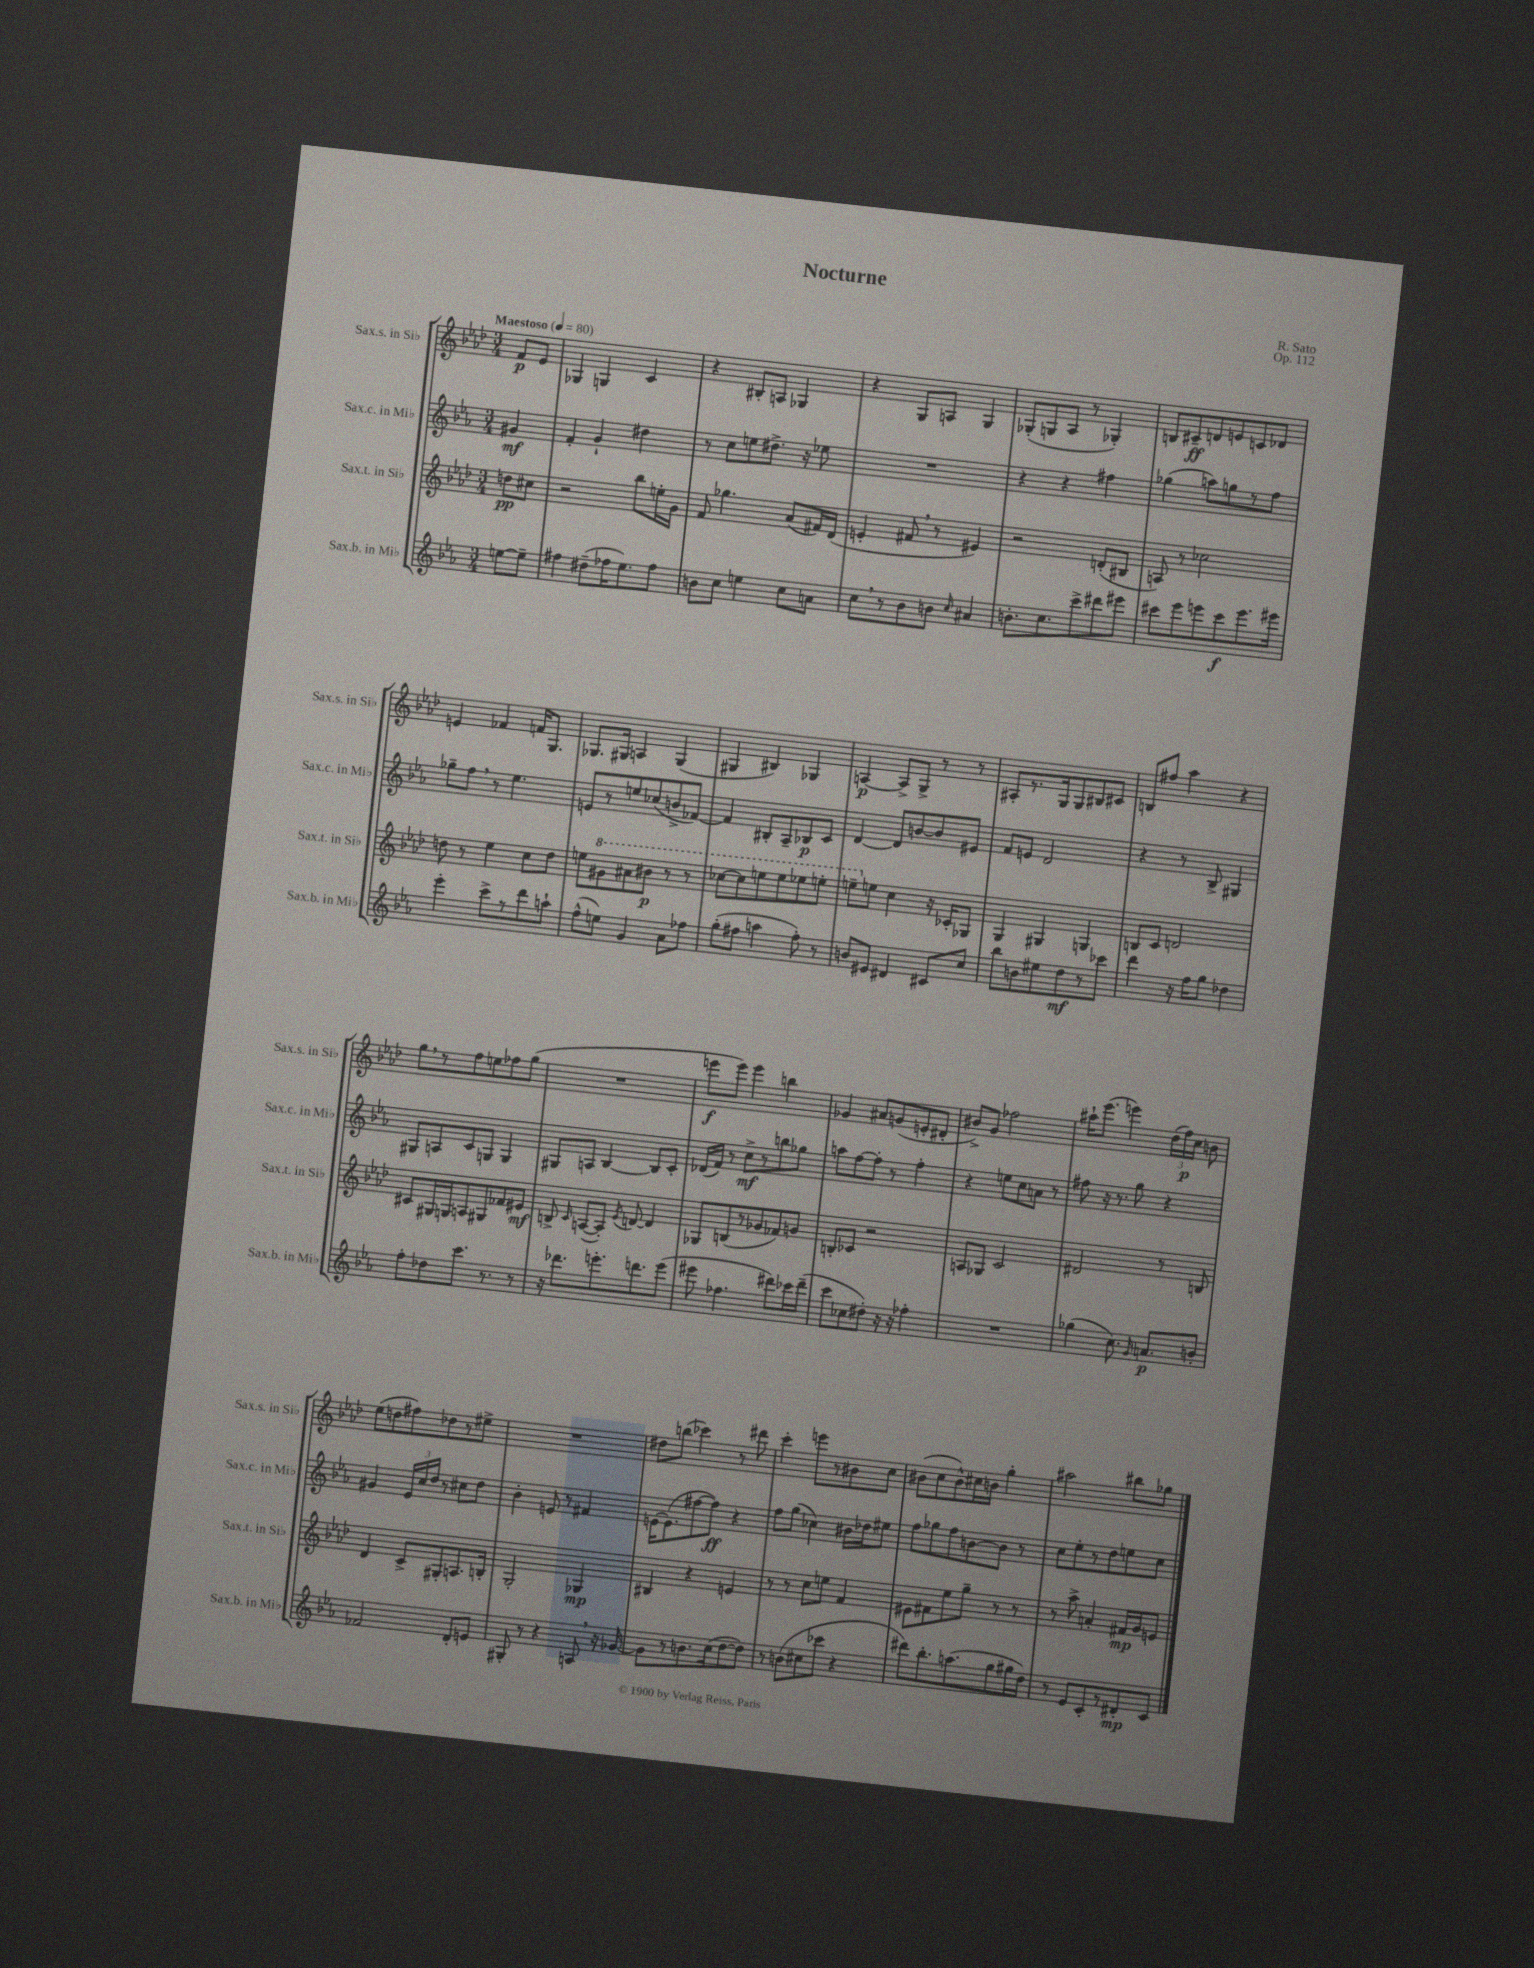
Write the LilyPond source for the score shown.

\header { title = "Nocturne" composer = "R. Sato" opus = "Op. 112" }
<<
\new StaffGroup <<
\new Staff = "s0" \with { instrumentName = "Sax.s. in Sib" shortInstrumentName = "Sax.s. in Sib" } {
    \clef treble \key aes \major \numericTimeSignature \time 3/4 \partial 4 \tempo "Maestoso" 4 = 80
    \autoBeamOff f'8[\p ees'8] |
    ges4 g4 c'4 |
    r4 bis8[-. a8] ges4 |
    r4 g8[ a8] g4 |
    ges8[-.( g8 aes8] r8 ges4-.) |
    b8[ cis'8--\ff d'8 e'8 c'8 des'8] |
    e'4 fes'4 f'16[ g8.] |
    ges8.[ gis16] a4 gis4( |
    gis4 bis4) ges4 |
    a4~\p a8[-> g8]-> r8 r8 |
    ais8[-. r8. g16 g8 bis8 cis'8] |
    b8[ fis''8] aes''4 r4 |
    g''8[ \breathe r8 f''8 e''8 fes''8 g''8]( |
    R2. |
    e'''8[\f e'''8]) e'''4 b''4 |
    ges'4 ais'8[ g'8( e'8-. dis'8]-. |
    bis'8[->) g'8] fes''2 |
    ais''16[-! ees'''8.]( e'''4) \tuplet 3/2 { des''16[( f''16\p) c''16] } b'8 |
    ees''8[( d''8 fis''8) des''8 r8 eis''8]-> |
    R2. |
    dis''8[ b''8]( ces'''4) r8 dis'''8 |
    c'''4-. e'''8[ r8 bis'8 c''8] |
    bis'8[( c''8 bis'8-^) cis''16 b'16] g''4-. |
    ais''2 bis''8[ ges''8] \bar "|." |
}
\new Staff = "s1" \with { instrumentName = "Sax.c. in Mib" shortInstrumentName = "Sax.c. in Mib" } {
    \clef treble \key ees \major \numericTimeSignature \time 3/4 \partial 4
    \autoBeamOff gis'4\mf |
    f'4-. g'4-! dis''4 |
    r8 c''8[ e''8 dis''8.]-> r16 ees''8 |
    R2. |
    r4 r4 fis''4 |
    ges''4( a''8[) g''8 r8 f''8] |
    ges''8[-- f''8] \breathe r8 ees''4. |
    e'8[ r8 e''8 ces''8( b'8-> fes'8]~) |
    fes'4 bis8[-. aes8-- bes8\p c'8] |
    d'4~ d'8[ b'8~ b'8 eis'8] |
    f'8[ e'8] d'2 |
    r4 r8 bes8-> gis4 |
    gis8[ a8 c'8 g8] g4 |
    gis8[ a8] bes4~ bes8[ c'8]-. |
    des'16[( f'16]) r8 c''8[->\mf r8 b''8 ges''8] |
    a''8[ f''8~ f''8]-. r8 f''4-. |
    r4 e''8[ c''8 a'8] r8 |
    fis''8 r16 r8. g''8 r4 |
    gis'4 \tuplet 3/2 { ees'16[ c''16 d''16] } r8 cis''8[ d''8] |
    bes'4-. e'8 r8 fis'4 |
    e'16[~ e'8.( fis''8~ fis''8]\ff) r4 |
    f''8[ g''8]( ces''4) bis'16[ des''16 eis''8] |
    f''8[ ges''8 f''8 b'8~ b'8] r8 |
    c''8[ ees''8-. r8 d''8 e''8 c''8] \bar "|." |
}
\new Staff = "s2" \with { instrumentName = "Sax.t. in Sib" shortInstrumentName = "Sax.t. in Sib" } {
    \clef treble \key aes \major \numericTimeSignature \time 3/4 \partial 4
    \autoBeamOff d''8[\pp cis''8] |
    r2 bes''8[ e''16-. g'16] |
    f'8 ges''4. aes'8[( fis'16) des'16]( |
    e'4-. fis'8 \breathe r8 eis'4) |
    r2 d'8[-.( bis8] |
    a8) r8 ces''2 |
    d''8 r8 ees''4 c''8[ d''8] |
    e''8[ \ottava #1 gis''8 ais''8 bis''8]\p r8 r8 |
    ces'''8[~ ces'''8 e'''8 e'''8 ees'''8 e'''8]-. |
    e'''8[-- \ottava #0 e''8] c''4 r16 ces'16[-. ges8] |
    g4 gis4 g4 |
    b8[ c'8] d'2 |
    cis'8[ gis16 g16 a8 gis8 fes'8 eis'8]\mf |
    b8-> \grace { c'16 } a8[~( a8]-.) \acciaccatura { ees'8 } d'8~ d'4 |
    ges8[ b8( r8 ges'8 fes'8) g'8] |
    b8[-. ces'8] r2 |
    a8[ ges8] c'2 |
    dis'2 r8 b8 |
    des'4 c'8[-> gis8-. a8. b16]-. |
    g2-. ges4\mp |
    bis4 r4 e'4 |
    r8 r8 c''8[ e''8] f'4 |
    eis'8[ fis'8 ees''8 g''8]-- r8 r8 |
    r8 aes''8-> a'4-. fis'16[\mp g'16 e'8] \bar "|." |
}
\new Staff = "s3" \with { instrumentName = "Sax.b. in Mib" shortInstrumentName = "Sax.b. in Mib" } {
    \clef treble \key ees \major \numericTimeSignature \time 3/4 \partial 4
    \autoBeamOff e''8[~ e''8]-- |
    fis''4 dis''8[--( fes''16 ees''8.) fes''8] |
    b'8[ c''8] e''4 c''8[ a'8] |
    c''8[ \breathe r8 bes'8 b'8] \grace { c''16 } ais'4 |
    b'8.[-. c''8. c'''8-> dis'''8 eis'''8] |
    cis'''8[ ees'''8 e'''8 cis'''8\f e'''8. eis'''16] |
    ees'''4-. c'''8[-> r8 d'''8 a''8]-! |
    f''8[-^( e''8]) g'4 aes'8[ fes''8] |
    g''8[-.( fis''8] a''4 fis''8-.) r8 |
    b'8[ eis'8] dis'4 cis'8[ c''8] |
    bes''8[ b'8 eis''8 d''8\mf r8 ces'''8] |
    d'''4 r16 f''16[ g''8] des''4 |
    f''8[-. des''8 c'''8.] r8. r8 |
    r16 des'''8.[ e'''8.-. d'''8. e'''8]( |
    eis'''8 fes''4. dis'''8[) ces'''16 dis'''16]--( |
    c'''8[ ces''8 dis''8]-.) r16 r16 fes''4-. |
    R2. |
    ges''4( c''8.) \grace { g'16 } a'8.[\p b'8]-. |
    fes'2 d'8[-. e'8] |
    gis8-. r8 r4 a8 \breathe r16 ges'16~ |
    ges'8[ r8 b'8. c''16( d''8~ d''8]) |
    r8 b'8[( cis''8 ces'''8] r4 |
    dis'''8[) bes''8.-. a''8.( g''8 gis''16 d''16]) |
    r8 ees'8[ c'8-. r8 dis'8-.\mp c'8] \bar "|." |
}
>>
>>
\layout { \context { \Score \remove "Bar_number_engraver" } }
